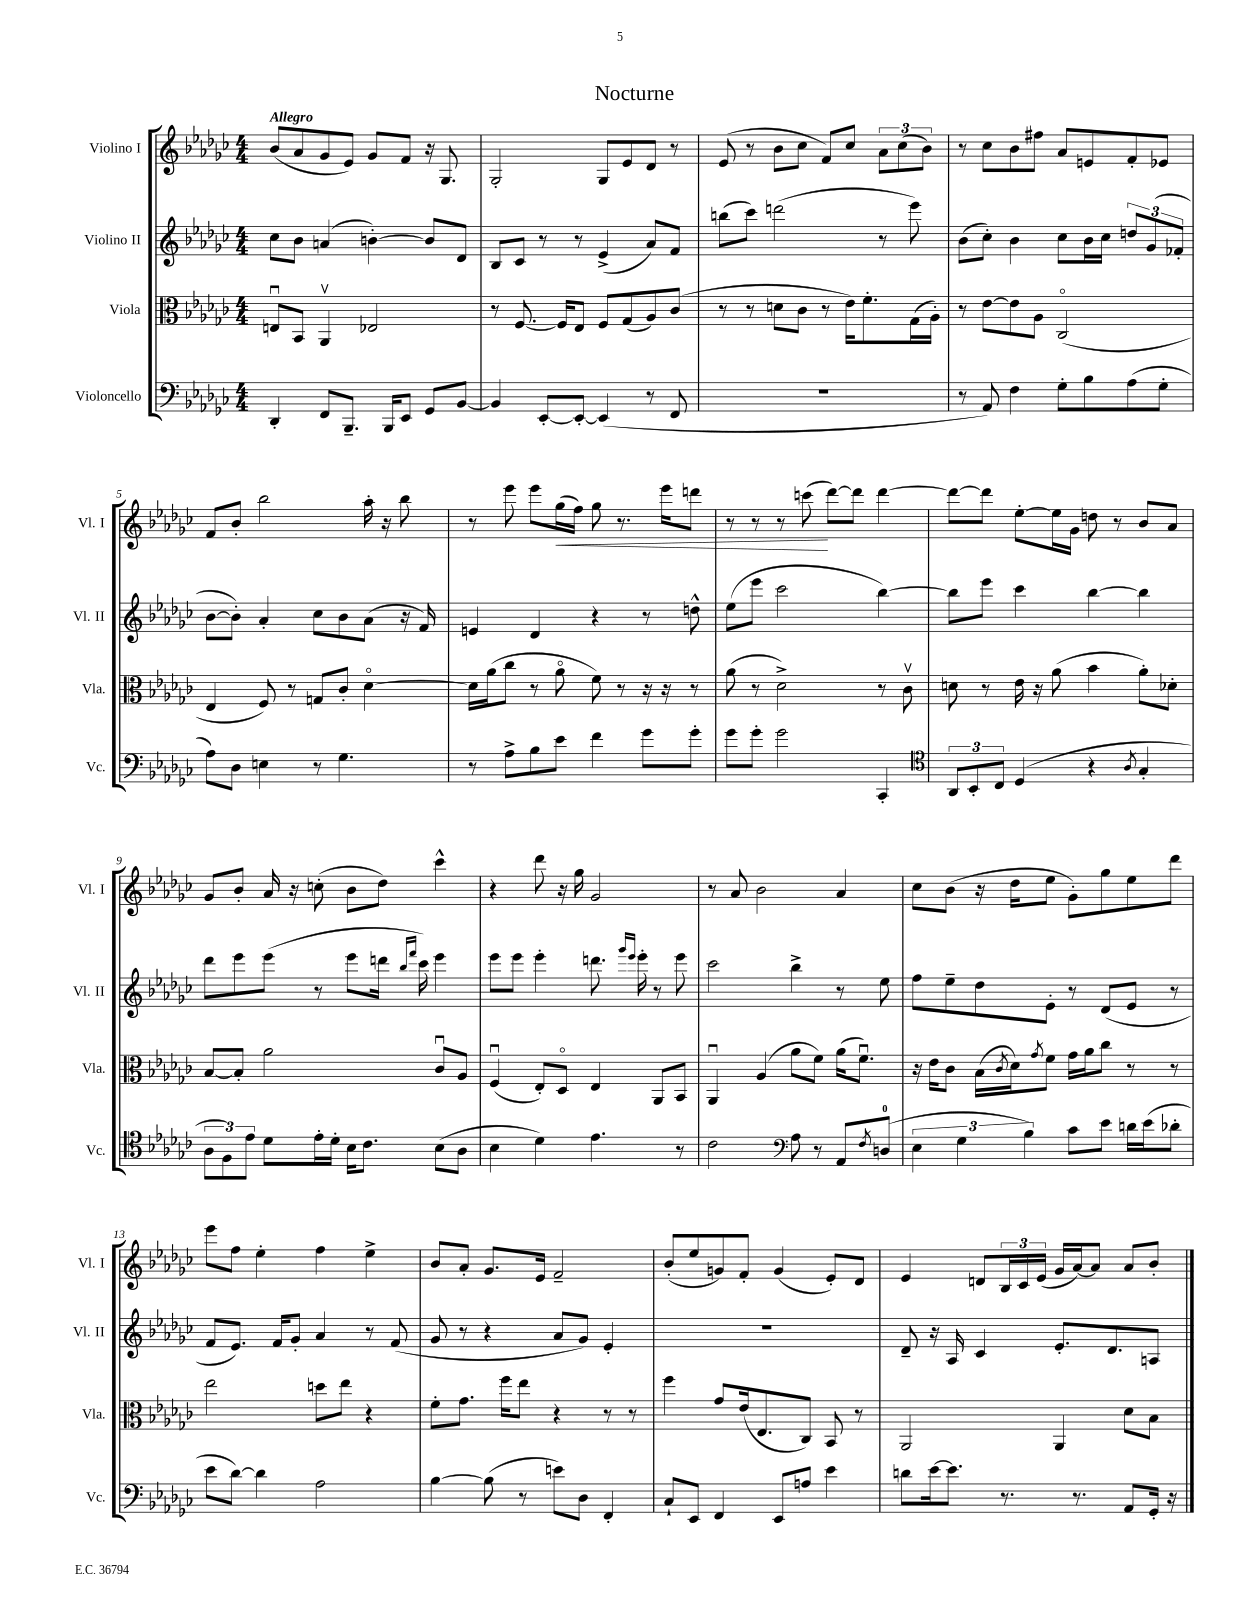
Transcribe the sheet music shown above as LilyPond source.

\header { title = "Nocturne" }
<<
\new StaffGroup <<
\new Staff = "s0" \with { instrumentName = "Violino I" shortInstrumentName = "Vl. I" } {
    \clef treble \key ges \major \numericTimeSignature \time 4/4 \tempo "Allegro"
    bes'8( aes'8 ges'8 ees'8) ges'8 f'8 r16 ges8. |
    ges2-. ges8 ees'8 des'8 r8 |
    ees'8( r8 bes'8 ces''8 f'8) ces''8 \tuplet 3/2 { aes'8 ces''8( bes'8) } |
    r8 ces''8 bes'8 fis''8 aes'8 e'8 f'8-. ees'8 |
    f'8 bes'8-. bes''2 aes''16-. r16 bes''8 |
    r8 ees'''8 ees'''8 ges''16\<( f''16) ges''8 r8. ees'''16 d'''8 |
    r8 r8 r8 c'''8\!( des'''8~) des'''8 des'''4~ |
    des'''8~ des'''8 ees''8~-. ees''16 ges'16 d''8 r8 bes'8 aes'8 |
    ges'8 bes'8-. aes'16 r16 c''8-.( bes'8 des''8) ces'''4-^ |
    r4 des'''8 r16 ges''16 ges'2 |
    r8 aes'8 bes'2 aes'4 |
    ces''8 bes'8( r16 des''16 ees''8 ges'8-.) ges''8 ees''8 des'''8 |
    ees'''8 f''8 ees''4-. f''4 ees''4-> |
    bes'8 aes'8-. ges'8. ees'16 f'2-- |
    bes'8-.( ees''8 g'8) f'8-. g'4( ees'8-.) des'8 |
    ees'4 d'8 \tuplet 3/2 { bes16 ces'16 ees'16( } ges'16 aes'16~) aes'8 aes'8 bes'8-. \bar "|." |
}
\new Staff = "s1" \with { instrumentName = "Violino II" shortInstrumentName = "Vl. II" } {
    \clef treble \key ges \major \numericTimeSignature \time 4/4
    ces''8 bes'8 a'4( b'4~-.) b'8 des'8 |
    bes8 ces'8 r8 r8 ees'4->( aes'8) f'8 |
    b''8( ces'''8) d'''2( r8 ees'''8) |
    bes'8( ces''8-.) bes'4 ces''8 bes'16 ces''16 \tuplet 3/2 { d''8 ges'8( fes'8-. } |
    bes'8~ bes'8-.) aes'4-. ces''8 bes'8 aes'8( r16 f'16) |
    e'4 des'4 r4 r8 d''8-^ |
    ees''8( ees'''8 ces'''2 bes''4~) |
    bes''8 ees'''8 ces'''4 bes''4~ bes''4 |
    des'''8 ees'''8 ees'''8( r8 ees'''8 d'''16 \grace { bes''16 f'''16 } ces'''16) ees'''4 |
    ees'''8 ees'''8 ees'''4-. d'''8. \grace { ges'''16 ees'''16 } ees'''16-. r8 ees'''8 |
    ces'''2 bes''4-> r8 ees''8 |
    f''8 ees''8-- des''8 ees'8-. r8 des'8( ees'8 r8 |
    f'8 ees'8.) f'16 ges'8-. aes'4 r8 f'8( |
    ges'8 r8 r4 aes'8 ges'8) ees'4-. |
    r1 |
    des'8-- r16 aes16 ces'4 ees'8.-. des'8. a8 \bar "|." |
}
\new Staff = "s2" \with { instrumentName = "Viola" shortInstrumentName = "Vla." } {
    \clef alto \key ges \major \numericTimeSignature \time 4/4
    e8\downbow bes,8 aes,4\upbow ees2 |
    r8 f8.~ f16 ees8 f8 ges8( aes8) ces'8( |
    r8 r8 d'8 ces'8 r8 ees'16) f'8.-. ges16( aes16-.) |
    r8 ees'8~ ees'8 aes8 ces2\flageolet( |
    ees4 f8) r8 g8 ces'8-. des'4~\flageolet |
    des'16 aes'16( ces''8 r8 aes'8\flageolet f'8) r8 r16 r16 r8 |
    aes'8( r8 des'2->) r8 ces'8\upbow |
    d'8 r8 ees'16 r16 aes'8( bes'4 aes'8-.) des'8-. |
    bes8~ bes8-. aes'2 ces'8\downbow aes8 |
    f4\downbow( ees8-.) des8\flageolet ees4 aes,8 bes,8 |
    aes,4\downbow aes4( aes'8 f'8) aes'16( f'8.\downbow) |
    r16 ees'16 ces'8 bes16( \acciaccatura { ces'8 } des'16) \acciaccatura { ges'8 } f'8 ges'16 aes'16 ces''8 r8 r8 |
    ees''2 d''8 ees''8 r4 |
    f'8-. ges'8. f''16 ees''8 r4 r8 r8 |
    f''4 ges'8 ees'16( ees8. ces8) bes,8 r8 |
    aes,2 aes,4 des'8 bes8 \bar "|." |
}
\new Staff = "s3" \with { instrumentName = "Violoncello" shortInstrumentName = "Vc." } {
    \clef bass \key ges \major \numericTimeSignature \time 4/4
    des,4-. f,8 bes,,8.-- bes,,16 ees,8 ges,8 bes,8~ |
    bes,4 ees,8~-. ees,8~-. ees,4( r8 f,8 |
    r1 |
    r8 aes,8) f4 ges8-. bes8 aes8( ges8-. |
    aes8) des8 e4 r8 ges4. |
    r8 aes8-> bes8 ees'8 f'4 ges'8 ges'8-. |
    ges'8 ges'8-. ges'2 ces,4-. |
    \clef tenor \tuplet 3/2 { aes,8 bes,8-. ces8 } des4( r4 \acciaccatura { aes8 } ges4-. |
    \tuplet 3/2 { aes8 f8) ees'8 } des'8 ees'16-. des'16-. bes16 ces'8. bes8( aes8 |
    bes4 des'4) ees'4. r8 |
    ces'2 \clef bass aes8 r8 aes,8 \acciaccatura { f8 } d8-0( |
    \tuplet 3/2 { ees4 ges4 bes4) } ces'8 ees'8 d'16 ees'16( des'8-. |
    ees'8 des'8~) des'4 aes2 |
    bes4~ bes8( r8 e'8) des8 f,4-. |
    ces8-! ees,8 f,4 ees,8 a8 ees'4 |
    d'8 ees'16~ ees'8. r8. r8. aes,8 ges,16-. r16 \bar "|." |
}
>>
>>
